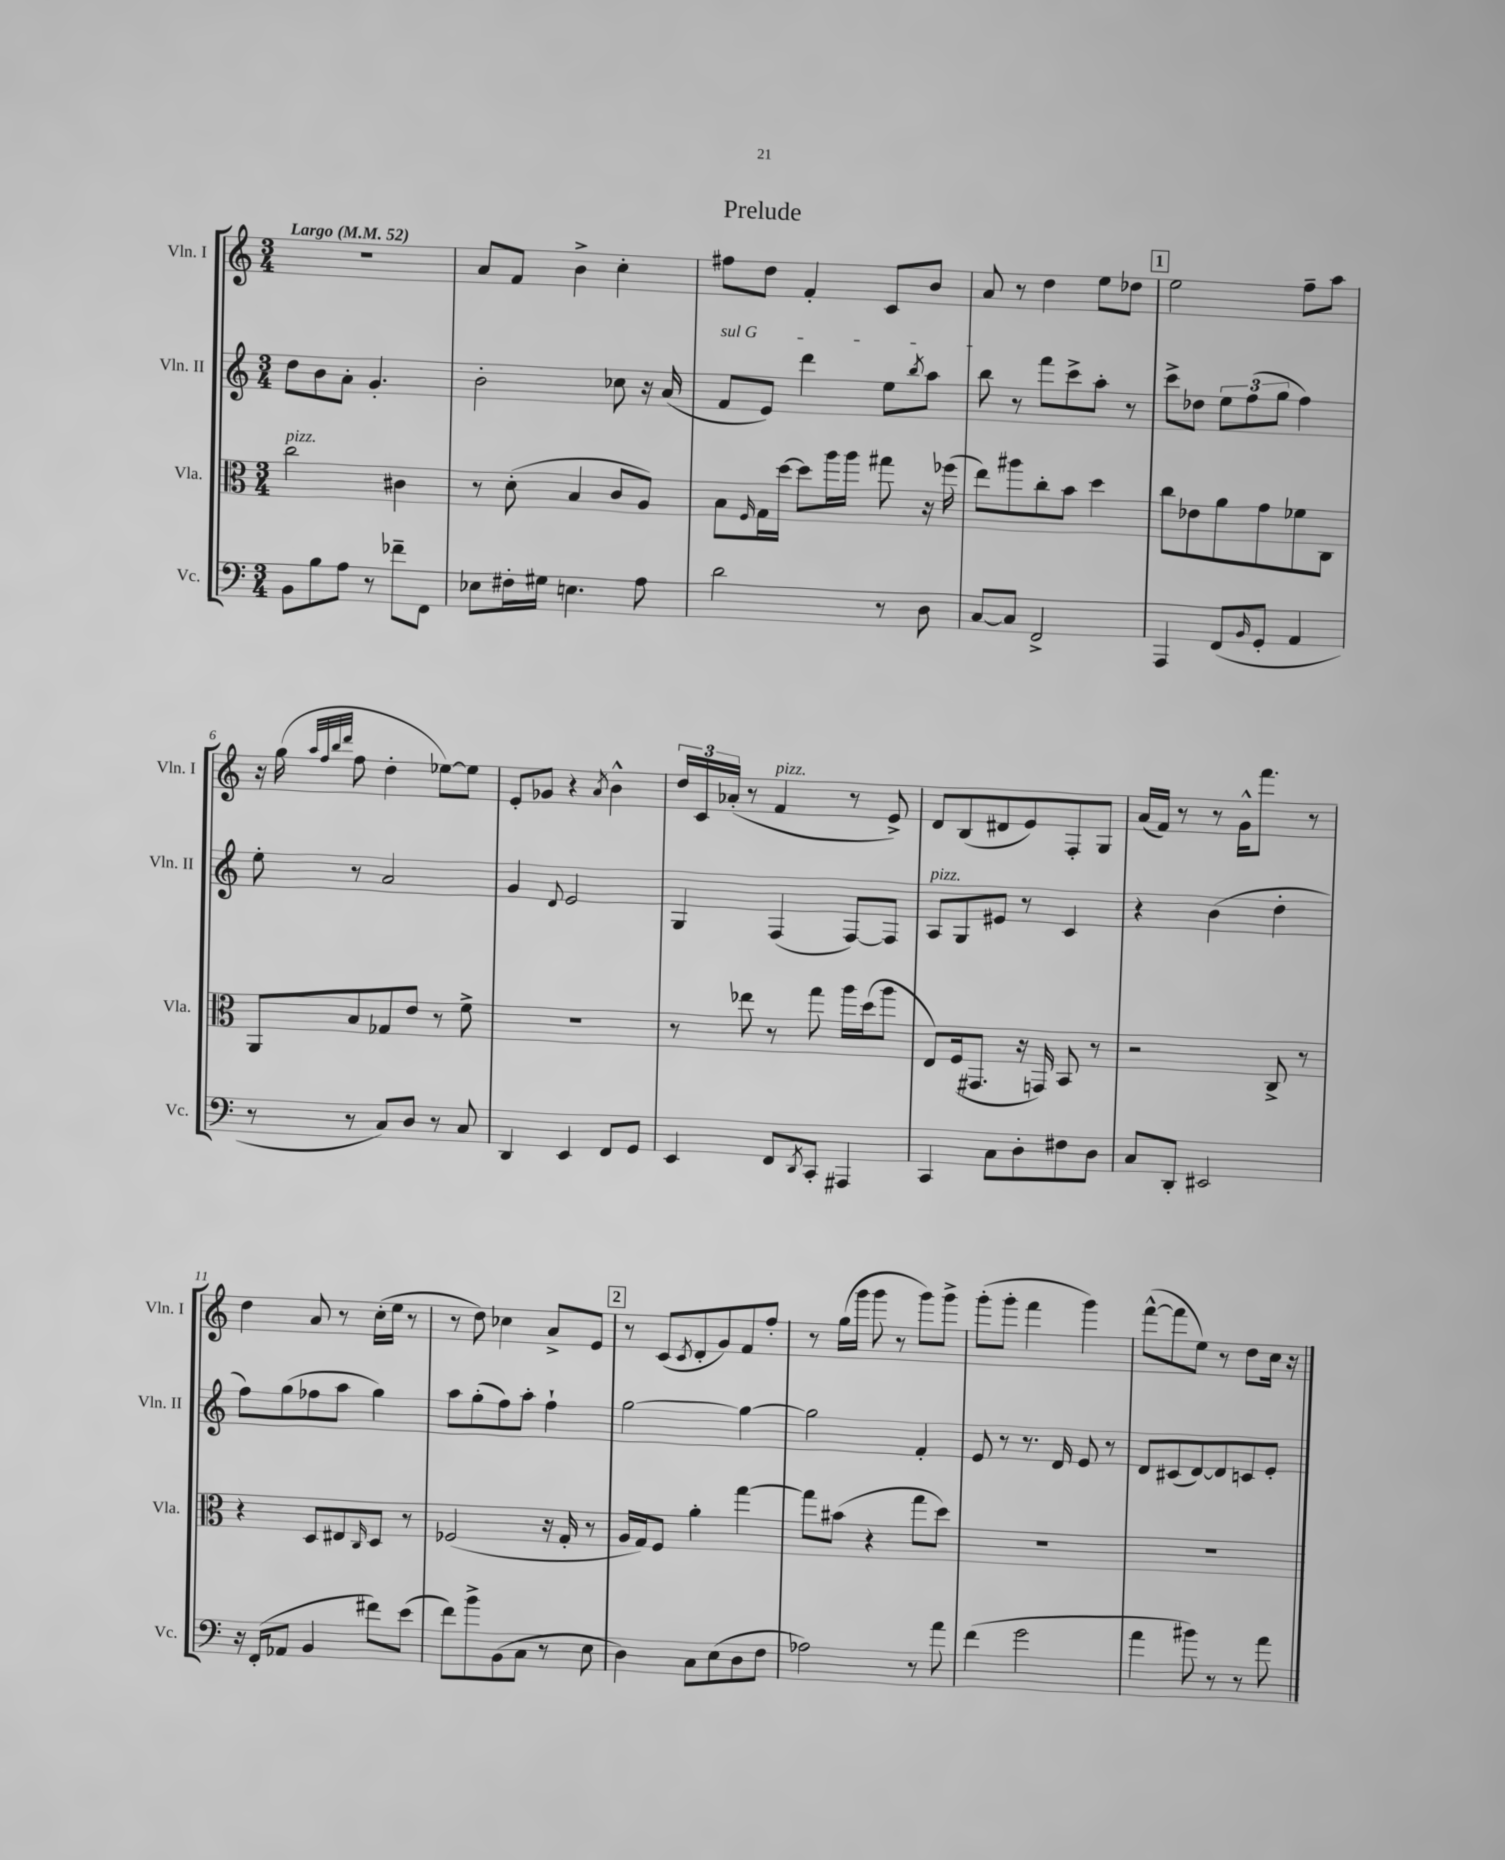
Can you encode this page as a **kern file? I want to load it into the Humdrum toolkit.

**kern	**kern	**kern	**kern
*staff4	*staff3	*staff2	*staff1
*clefF4	*clefC3	*clefG2	*clefG2
*k[]	*k[]	*k[]	*k[]
*M3/4	*M3/4	*M3/4	*M3/4
*MM52	*MM52	*MM52	*MM52
8BB\L	2cc\	8dd\L	2.r
8B\	.	8b\	.
8A\J	.	8a'\J	.
8r	.	4.g'/	.
8f-~\L	4c#\	.	.
8FF\J	.	.	.
=	=	=	=
8E-\L	8r	2b'\	8a/L
16F#'\L	(8d'\	.	8f/J
16G#\JJ	.	.	.
4.E\	4B/	.	4b^\
.	8c/L	8cc-\	4cc'\
8A\	8A/J)	16r	.
.	.	(16a/	.
=	=	=	=
2d\	8B\L	8f/L	8ff#\L
.	16qqF/	.	.
.	16G\L	8e/J)	8dd\J
.	[16dd\JJ	.	.
.	8dd\]L	4ddd\	4f'/
.	16aa\L	.	.
.	16aa\JJ	.	.
8r	8gg#\	8ee\L	8c/L
.	.	8qbb/	.
8D\	16r	8aa\J	8b/J
.	(16ff-\	.	.
=	=	=	=
[8C/L	8ee\L)	8bb\	8a/
8C/]J	8aa#\	8r	8r
2FF^/	8cc'\	8fff\L	4dd\
.	8b\J	8ccc^\	.
.	4dd\	8aa'\J	8ee\L
.	.	8r	8dd-\J
=	=	=	=
4AAA/	8cc\L	8ccc^\L	2ee\
.	8e-\	8dd-\J	.
(8FF/L	8a\	12ee\L	.
.	.	(12ff\	.
16qqBB/	.	.	.
8GG'/J	8g\	.	.
.	.	12gg\J	.
4AA/	8f-\	4ff\)	8ff~\L
.	8C\J	.	8aa\J
=	=	=	=
8r	8AA/L	8ee'\	16r
.	.	.	(16gg\
.	.	.	32qqaa/LLL
.	.	.	32qqff/
.	.	.	32qqbb/
.	.	.	32qqddd/JJJ
8r	8B/	8r	8ff\
8C/L)	8G-/	2a/	4dd'\
8D/J	8e/J	.	.
8r	8r	.	[8ee-\L)
8C/	8f^\	.	8ee-\]J
=	=	=	=
4DD/	2.r	4g/	8e'/L
.	.	.	8g-/J
.	.	8qqd/	.
4EE/	.	2e/	4r
.	.	.	8qa/
8FF/L	.	.	4b^^\
8GG/J	.	.	.
=	=	=	=
4EE/	8r	4G/	24dd/LL
.	.	.	24c/
.	.	.	(24a-'/JJ
.	8ee-\	.	8r
8FF/L	8r	(4F/	4f/
8qDD/	.	.	.
8CC'/J	8gg\	.	.
4AAA#/	16aa\LL	[8F/L)	8r
.	(16dd\J	.	.
.	8aa\J	8F/]J	8e^/)
=	=	=	=
4CC/	8E/L)	8A/L	8d/L
.	(16F/k	8G/	(8B/
.	8.GG#/J	.	.
8C\L	.	8e#/J	8d#/
8D'\	16r	8r	8e/)
.	16GG/)	.	.
8F#\	8BB/	4c/	8F'/
8D\J	8r	.	8G/J
=	=	=	=
8C/L	2r	4r	(16a/LL
.	.	.	16f/JJ)
8DD'/J	.	.	8r
2EE#/	.	(4b\	8r
.	.	.	16g^^\LK
.	.	.	8.fff\J
.	8C^/	4dd'\	.
.	8r	.	8r
=	=	=	=
16r	4r	8ff\L)	4dd\
(16FF'/LK	.	.	.
8AA-/J	.	(8gg\	.
4BB/	8D/L	8ff-\	8a/
.	8E#/	8aa\J	8r
.	16qqC/	.	.
8f#\L)	8D/J	4gg\)	(16cc'\LL
.	.	.	16ee\JJ
(8e\J	8r	.	8r
=	=	=	=
8f\L)	(2F-/	8aa\L	8r
8b^\	.	(8gg'\	8dd\)
(8BB\	.	8ff\)	4cc-\
8C\J	.	8aa'\J	.
8r	16r	4ff`\	8a^/L
.	16G'/	.	.
8E\	8r	.	8e/J
=	=	=	=
4D\)	16A/LL	[2gg\	8r
.	16G/J)	.	.
.	8F/J	.	(8c/L
.	.	.	8qc/
8C\L	4a'\	.	8d'/
(8E\	.	.	8g/)
8D\	[4gg\	4gg\_	8f/
8F\J	.	.	8ff'/J
=	=	=	=
2A-\)	8gg\]L	2gg\]	8r
.	(8b#\J	.	(16gg\LL
.	.	.	16ggg\JJ
.	4r	.	8ggg\
.	.	.	8r
8r	8gg\L	4f'/	8ggg\L)
8a\	8dd\J)	.	8ggg^\J
=	=	=	=
(4f\	2.r	8e/	(8ggg'\L
.	.	8r	8ggg'\J
2g\	.	8.r	4fff\
.	.	16d/	.
.	.	8e/	4ggg\)
.	.	8r	.
=	=	=	=
4a\	2.r	8d/L	([8fff^^\L
.	.	(8c#/	8fff\]
8b#\)	.	[8d/)	8ee\J)
8r	.	8d/]	8r
8r	.	8c/	8dd\L
8a\	.	8e'/J	16cc\Jk
.	.	.	16r
==	==	==	==
*-	*-	*-	*-
